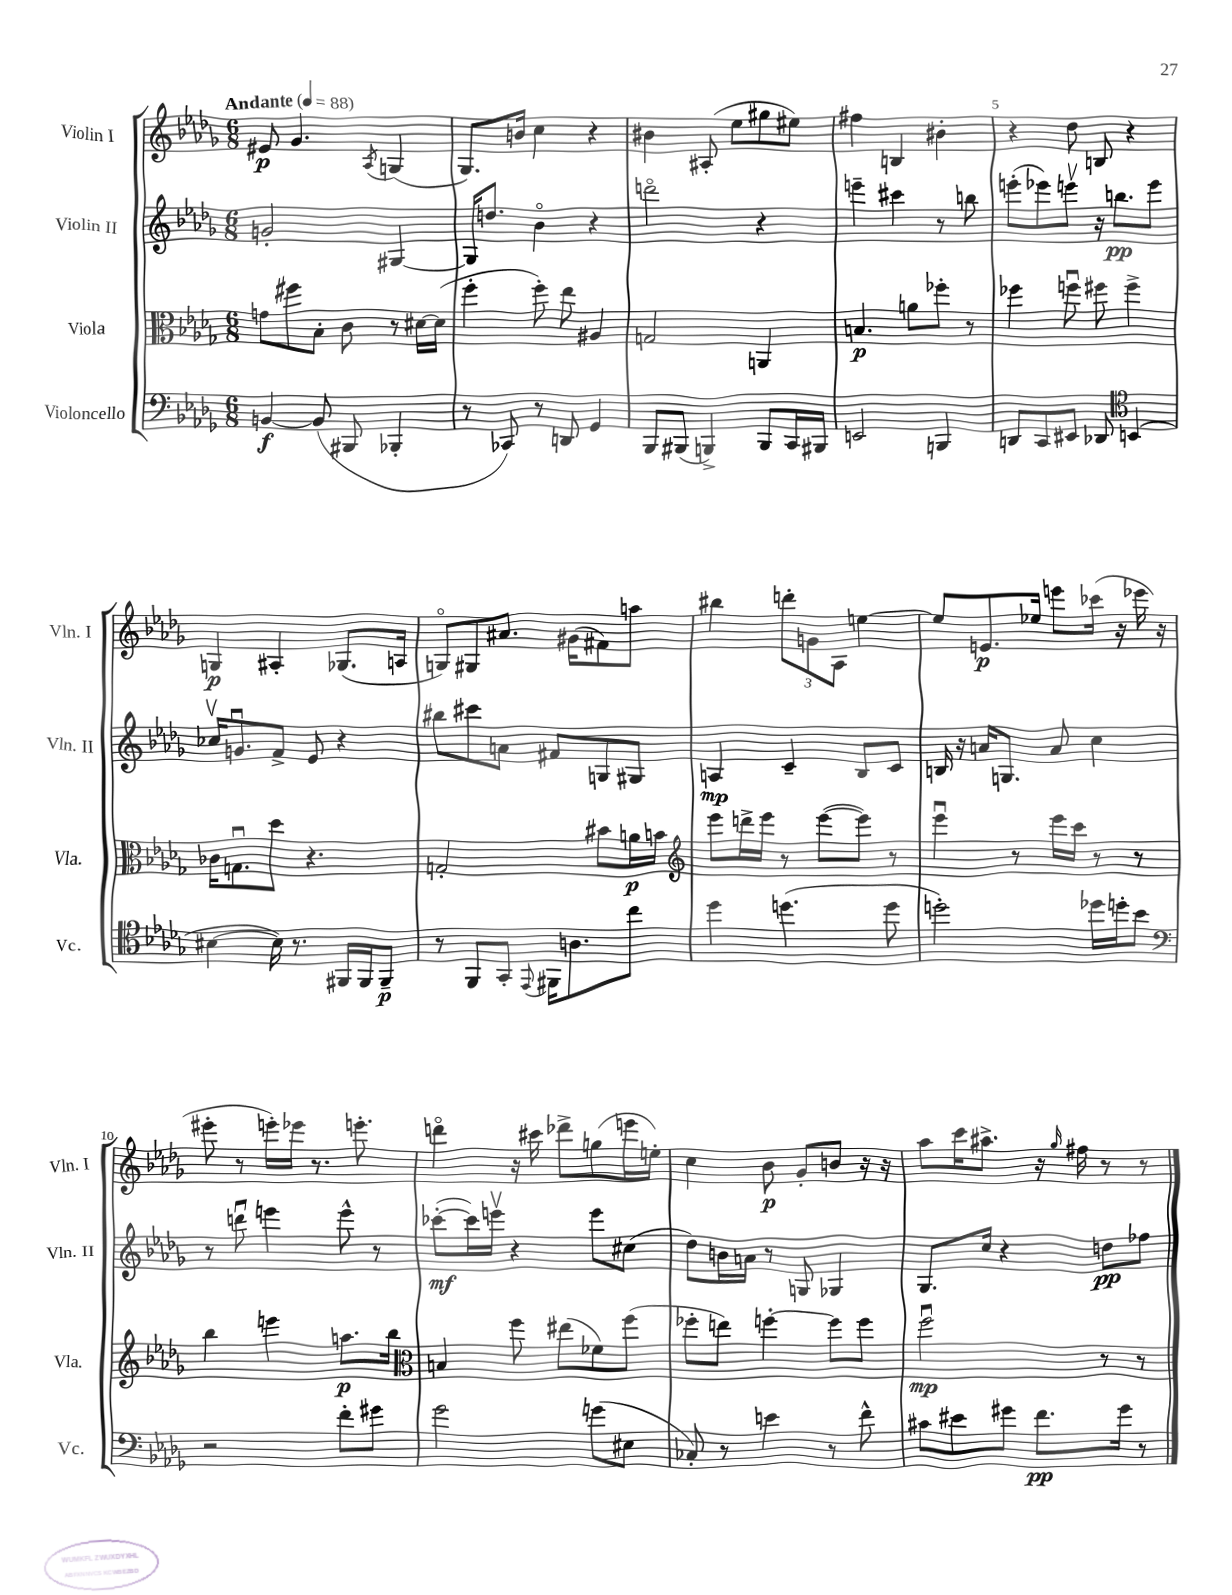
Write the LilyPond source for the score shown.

<<
\new StaffGroup <<
\new Staff = "s0" \with { instrumentName = "Violin I" shortInstrumentName = "Vln. I" } {
    \clef treble \key des \major \numericTimeSignature \time 6/8 \tempo "Andante" 4 = 88
    eis'8\p ges'4. \acciaccatura { aes8 } g4( |
    ges8.) b'16 c''4 r4 |
    bis'4 ais8-.( ees''8 gis''8 eis''8) |
    fis''4 b4 bis'4-. |
    r4 des''8 b8 r4 |
    g4\p ais4-. ges8.( a16 |
    g8\flageolet) gis8 ais'8. gis'16( fis'8) a''8 |
    bis''4 \tuplet 3/2 { d'''8-. g'8 aes8 } e''4~ |
    e''8 e'8.\p ees''16 e'''8 ces'''16( r16 ees'''16 r16 |
    eis'''8-. r8 e'''16-.) ees'''16 r8. e'''8.-. |
    d'''4\flageolet r16 cis'''16 des'''8-> g''8( e'''16 e''16-.) |
    c''4 bes'8\p ges'8-. b'8 r16 r16 |
    aes''8 c'''16 ais''8.-> r16 \grace { ges''16 } fis''16 r8 r8 \bar "|." |
}
\new Staff = "s1" \with { instrumentName = "Violin II" shortInstrumentName = "Vln. II" } {
    \clef treble \key des \major \numericTimeSignature \time 6/8
    g'2-. gis4~ |
    gis16 d''8. bes'4\flageolet r4 |
    d'''2\flageolet r4 |
    e'''4-- cis'''4 r8 b''8 |
    e'''8-.( ees'''8) e'''8\upbow r16 b''8.\pp e'''8 |
    ces''16\upbow g'8.\downbow f'8-> ees'8 r4 |
    bis''8 cis'''8 a'8 fis'8 g8 gis8 |
    a4\mp c'4-- bes8 c'8 |
    b16 r16 a'16 g8. a'8 c''4 |
    r8 d'''8\downbow e'''4 e'''8-^ r8 |
    ces'''8~-.\mf( ces'''16) e'''16\upbow r4 e'''8 cis''8( |
    des''8) b'16 a'16 r8 g8 ges4 |
    ges8. c''16 r4 d''8\pp fes''8 \bar "|." |
}
\new Staff = "s2" \with { instrumentName = "Viola" shortInstrumentName = "Vla." } {
    \clef alto \key des \major \numericTimeSignature \time 6/8
    g'8 fis''8 bes8-. c'8 r8 dis'16~ dis'16( |
    f''4-. f''8-.) ees''8 ais4 |
    g2 a,4 |
    b4.\p a'8 fes''8-. r8 |
    fes''4 f''8\downbow fis''8 fis''4-> |
    ces'16 g8.\downbow des''8 r4. |
    g2-. bis'8 a'16\p b'16 |
    \clef treble ees'''8 d'''16-> ees'''16 r8 ees'''8~( ees'''8) r8 |
    ees'''4\downbow r8 ees'''16 c'''16 r8 r8 |
    bes''4 e'''4 a''8.\p bes''16 |
    \clef alto b4 f''8 eis''8( fes'8) f''8( |
    fes''8-. e''8) f''4~-. f''8 f''8 |
    f''2\downbow\mp r8 r8 \bar "|." |
}
\new Staff = "s3" \with { instrumentName = "Violoncello" shortInstrumentName = "Vc." } {
    \clef bass \key des \major \numericTimeSignature \time 6/8
    b,4~\f b,8( bis,,8 bes,,4-. |
    r8 ces,8) r8 d,8 ges,4 |
    bes,,8 bis,,8( b,,4->) b,,8 c,16 bis,,16 |
    e,2 b,,4 |
    d,8 c,8 eis,8 des,8 \clef tenor b,4( |
    bis4~ bis16) r8. fis,16 fis,16 fis,8--\p |
    r8 f,8 ges,8-. \appoggiatura { ees,8 } fis,16 a8. c''8 |
    des''4 d''4.( d''8 |
    d''2-.) des''16 d''16-. bes'8 |
    \clef bass r2 f'8-. gis'8 |
    ges'2 g'8( eis8 |
    ces8-.) r8 e'4 r8 f'8-^ |
    cis'8 eis'8 gis'8 f'8.\pp gis'16 r8 \bar "|." |
}
>>
>>
\layout { \context { \Score \override BarNumber.break-visibility = ##(#f #t #t) barNumberVisibility = #(every-nth-bar-number-visible 5) } }
